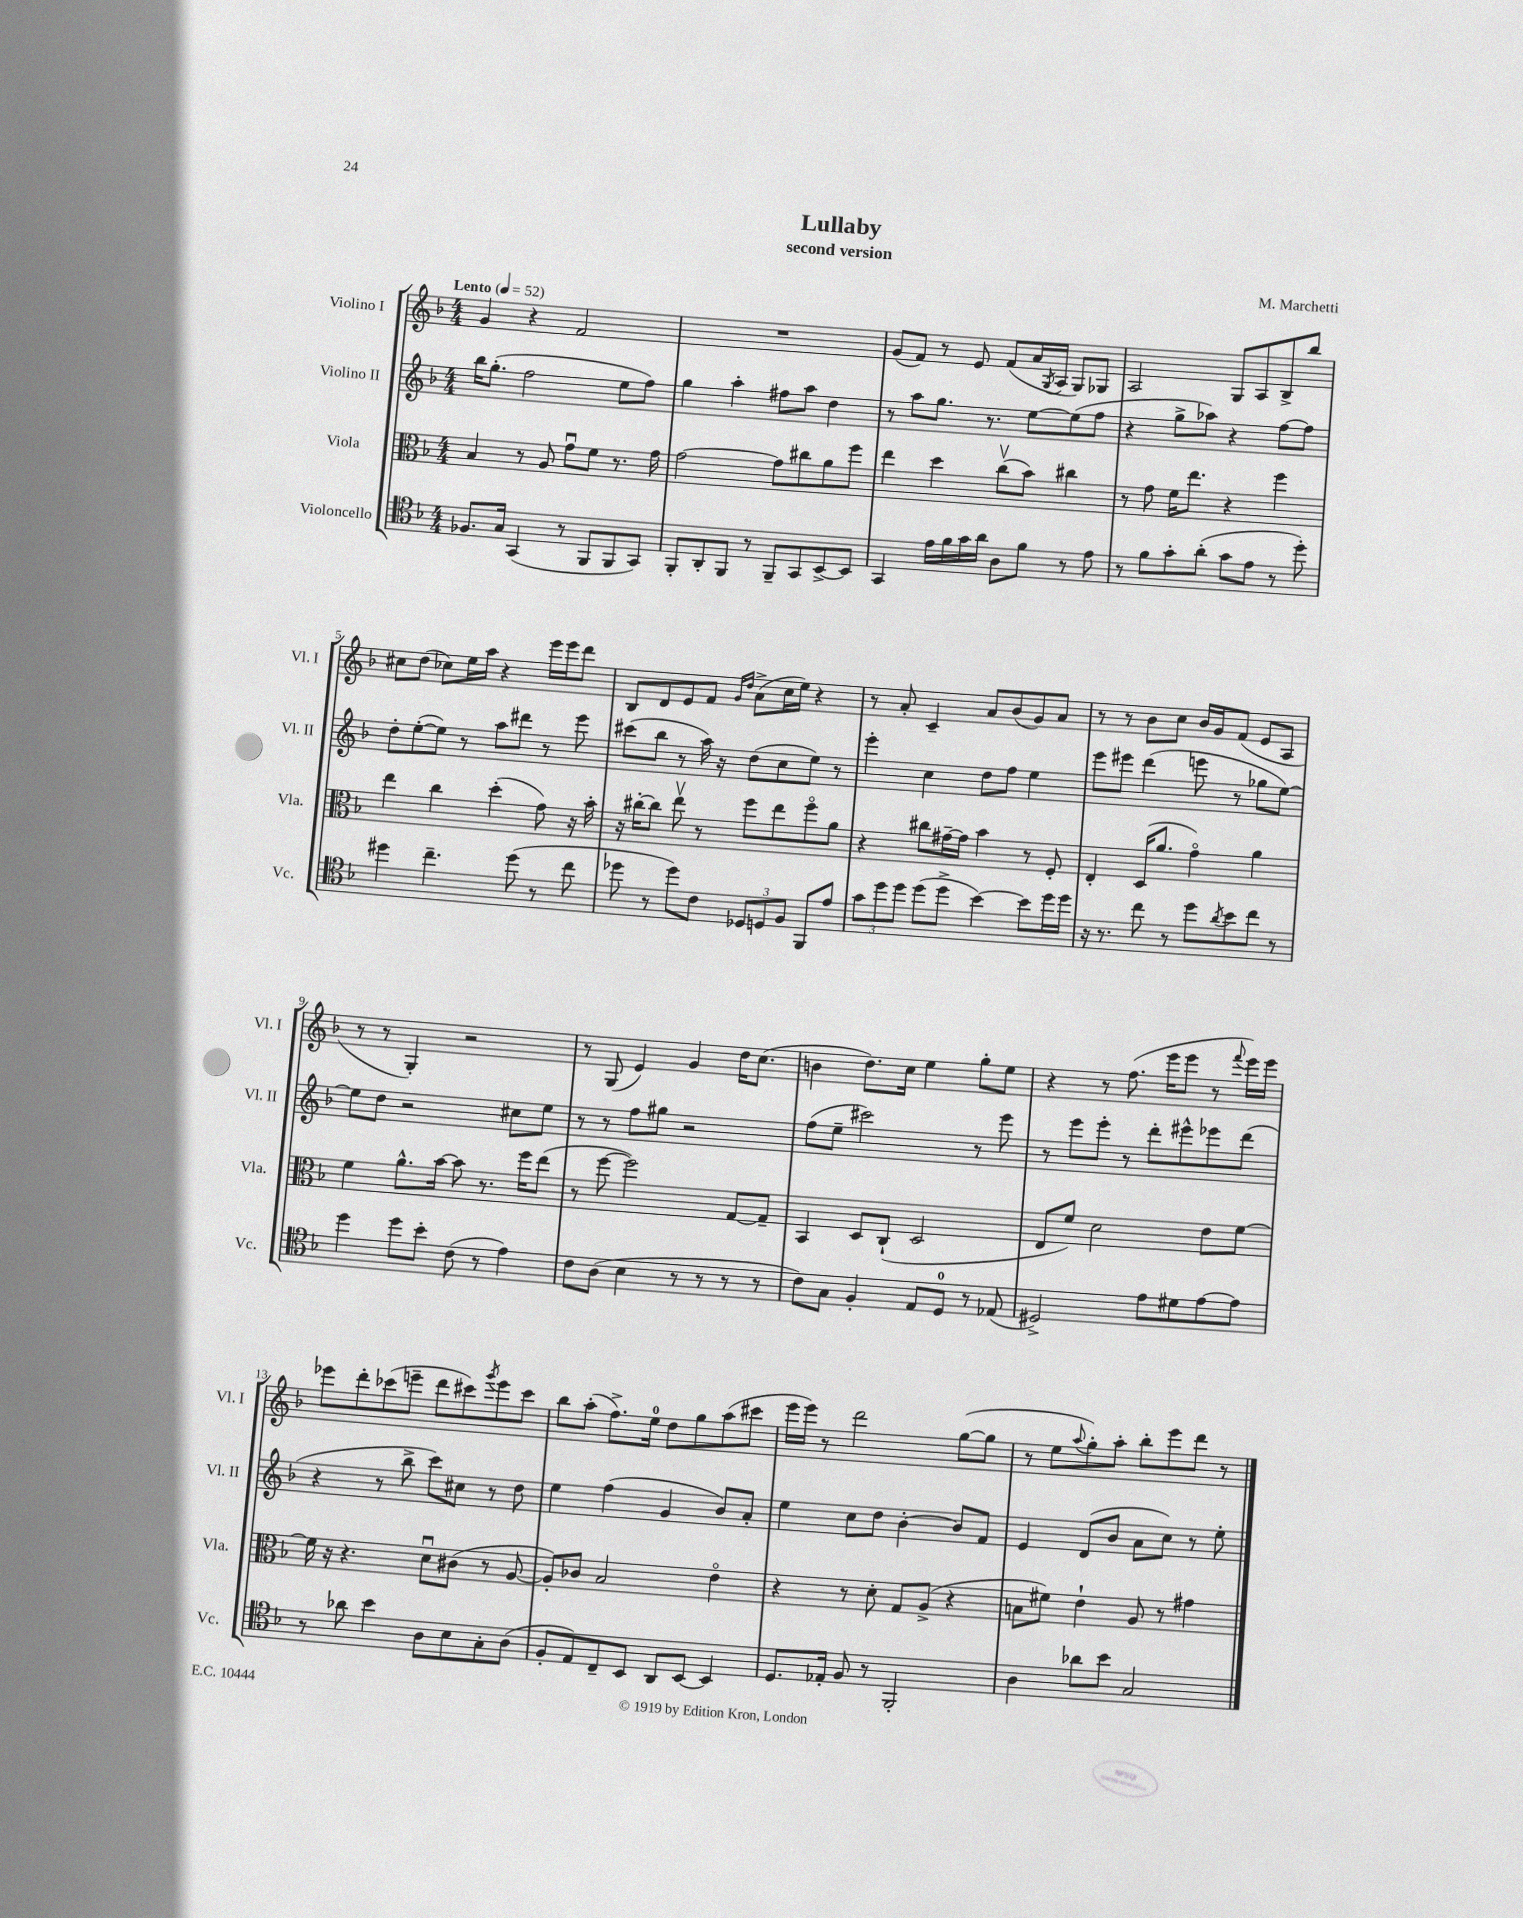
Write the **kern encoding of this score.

**kern	**kern	**kern	**kern
*staff4	*staff3	*staff2	*staff1
*clefC4	*clefC3	*clefG2	*clefG2
*k[b-]	*k[b-]	*k[b-]	*k[b-]
*M4/4	*M4/4	*M4/4	*M4/4
*MM52	*MM52	*MM52	*MM52
8.F-	4B-	16bb-	4g
.	.	(8.gg'	.
16G	.	.	.
(4GG	8r	2ff	4r
.	8A	.	.
8r	8gu	.	2f
8FF	8f	.	.
8FF	8.r	8ee	.
8GG)	.	8ff)	.
.	16g	.	.
=	=	=	=
8FF'	[2g	4gg	1r
8AA'	.	.	.
8FF	.	4aa'	.
8r	.	.	.
8FF~	8g]	8ff#	.
8GG	8cc#	8aa	.
[8BB-^	8a	4dd	.
8BB-]	8ff	.	.
=	=	=	=
4GG	4ee	8r	(8g
.	.	8aa	8f)
16e	4dd	8.gg	8r
16f	.	.	.
16g	.	.	8e
16a	.	8.r	.
8A	(8ccv	.	(8f
8f	8b-)	[8ee	16a
.	.	.	8qG
.	.	.	16A
8r	4cc#	(8ee]	8G)
8e	.	8ff	8G-
=	=	=	=
8r	8r	4r	2A
8f	8g	.	.
8g'	16f	8gg^	.
.	8.ee	.	.
(8a'	.	8aa-)	.
8g	4r	4r	8G
8e	.	.	8A
8r	4ff	[8ff	8B-^
8dd')	.	8ff]	8bb-
=	=	=	=
4dd#	4ee	8dd'	8cc#
.	.	([8ee'	(8dd
4.cc~	4cc	8ee])	8cc-)
.	.	8r	16ee
.	.	.	16aa
.	(4dd'	8aa	4r
(8dd#	.	8ddd#	.
8r	8g)	8r	16eee
.	.	.	16eee
8cc	16r	8eee	8ddd
.	16b-'	.	.
=	=	=	=
8dd-	16r	(8ccc#	8B-
.	[16cc#'	.	.
8r	8cc#]	8bb-	8d
8dd-)	8eev	8r	8e
8c	8r	16aa)	8f
.	.	16r	.
.	.	.	16qqg
.	.	.	16qqdd
12D-	8ff	(8dd	(8a^
12D	.	.	.
.	8ee	8cc	16cc
12F	.	.	.
.	.	.	16ee)
8FF	8ffo	8ee)	4r
8e	8a	8r	.
=	=	=	=
12g	4r	4eee'	8r
12dd	.	.	.
.	.	.	8a'
12dd	.	.	.
(8dd	8cc#	4cc	4c~
8dd^	[16g#~	.	.
.	16g#]	.	.
[4b-)	4b-	8dd	8a
.	.	8ff	(8b-
8b-]	8r	4ee	8g)
16dd	8F'	.	8a
16dd	.	.	.
=	=	=	=
16r	4E'	8eee	8r
8.r	.	.	.
.	.	8eee#	8r
8cc	(16D	(4ddd	8b-
.	8.a	.	.
8r	.	.	8cc
8dd	4go)	8eee	16b-
.	.	.	16g
8qa	.	.	.
8b-	.	8r	(8f
8cc	4a	8gg-	8e
8r	.	[8ee)	8A
=	=	=	=
4dd	4f	8ee]	8r
.	.	8dd	8r
8dd	8.a^^	2r	4G')
8b-'	.	.	.
.	[16b-	.	.
(8c	8b-]	.	2r
8r	8.r	.	.
4e)	.	8cc#	.
.	16ff	.	.
.	(8ee	8ee	.
=	=	=	=
8c	8r	8r	8r
(8A	[8ff	8r	(8G
4B-	2ff])	8ff	4e)
.	.	8gg#	.
8r	.	2r	4g
8r	.	.	.
8r	[8G	.	16dd
.	.	.	(8.cc
8r	8G~]	.	.
=	=	=	=
8c)	4BB-	(8ff	4b
8G	.	8ee~	.
4F'	8D	2ccc#)	8.dd)
.	(8C`	.	.
.	.	.	16cc
8E	2D	.	4ee
8D	.	.	.
8r	.	8r	8gg'
(8E-	.	8eee	8ee
=	=	=	=
2D#^)	8E	8r	4r
.	8f)	8eee	.
.	2d	8eee'	8r
.	.	8r	(8.ff
8e	.	8ddd'	.
.	.	.	16eee
8d#	.	8eee#^^	8eee
[8e	8e	8eee-	8r
.	.	.	8qqfff
8e]	[8f	(8ddd	16eee)
.	.	.	16eee
=	=	=	=
8r	16f]	4r	8eee-
.	16r	.	.
8a-	4.r	.	8ddd'
4b-	.	8r	(8ccc-
.	.	8bb-^	8eee~
8A	8du	8ccc)	8ddd
8B-	(8c#	8cc#	8ccc#)
.	.	.	8qggg
8G'	8r	8r	8eee
(8A	[8A	8dd	8ccc#
=	=	=	=
8F'	8A'])	4ee	8bb-
8E)	8c-	.	(8aa'
8C~	2B-	(4ff	8.ff^)
8BB-	.	.	.
.	.	.	16ee
8AA	.	4g	8dd
[8BB-	.	.	8gg
4BB-]	4eo	8b-)	(8aa
.	.	8a'	8ccc#
=	=	=	=
8.D	4r	4ee	16eee
.	.	.	16eee)
.	.	.	8r
16E-'	.	.	.
8F	8r	8cc	2ddd
8r	8d'	8dd	.
2FF'	8G	[4b-'	.
.	(8A^	.	.
.	4r	8b-]	([8gg
.	.	8f	8gg]
=	=	=	=
4A	8B	4e	8r
.	8f#)	.	8ee
.	.	.	8qqaa
8a-	4e`	(8d	8gg')
8b-	.	8b-	8aa'
2G	8A	8a	8bb-'
.	8r	8cc)	8eee
.	4g#	8r	8ddd
.	.	8ee'	8r
==	==	==	==
*-	*-	*-	*-
